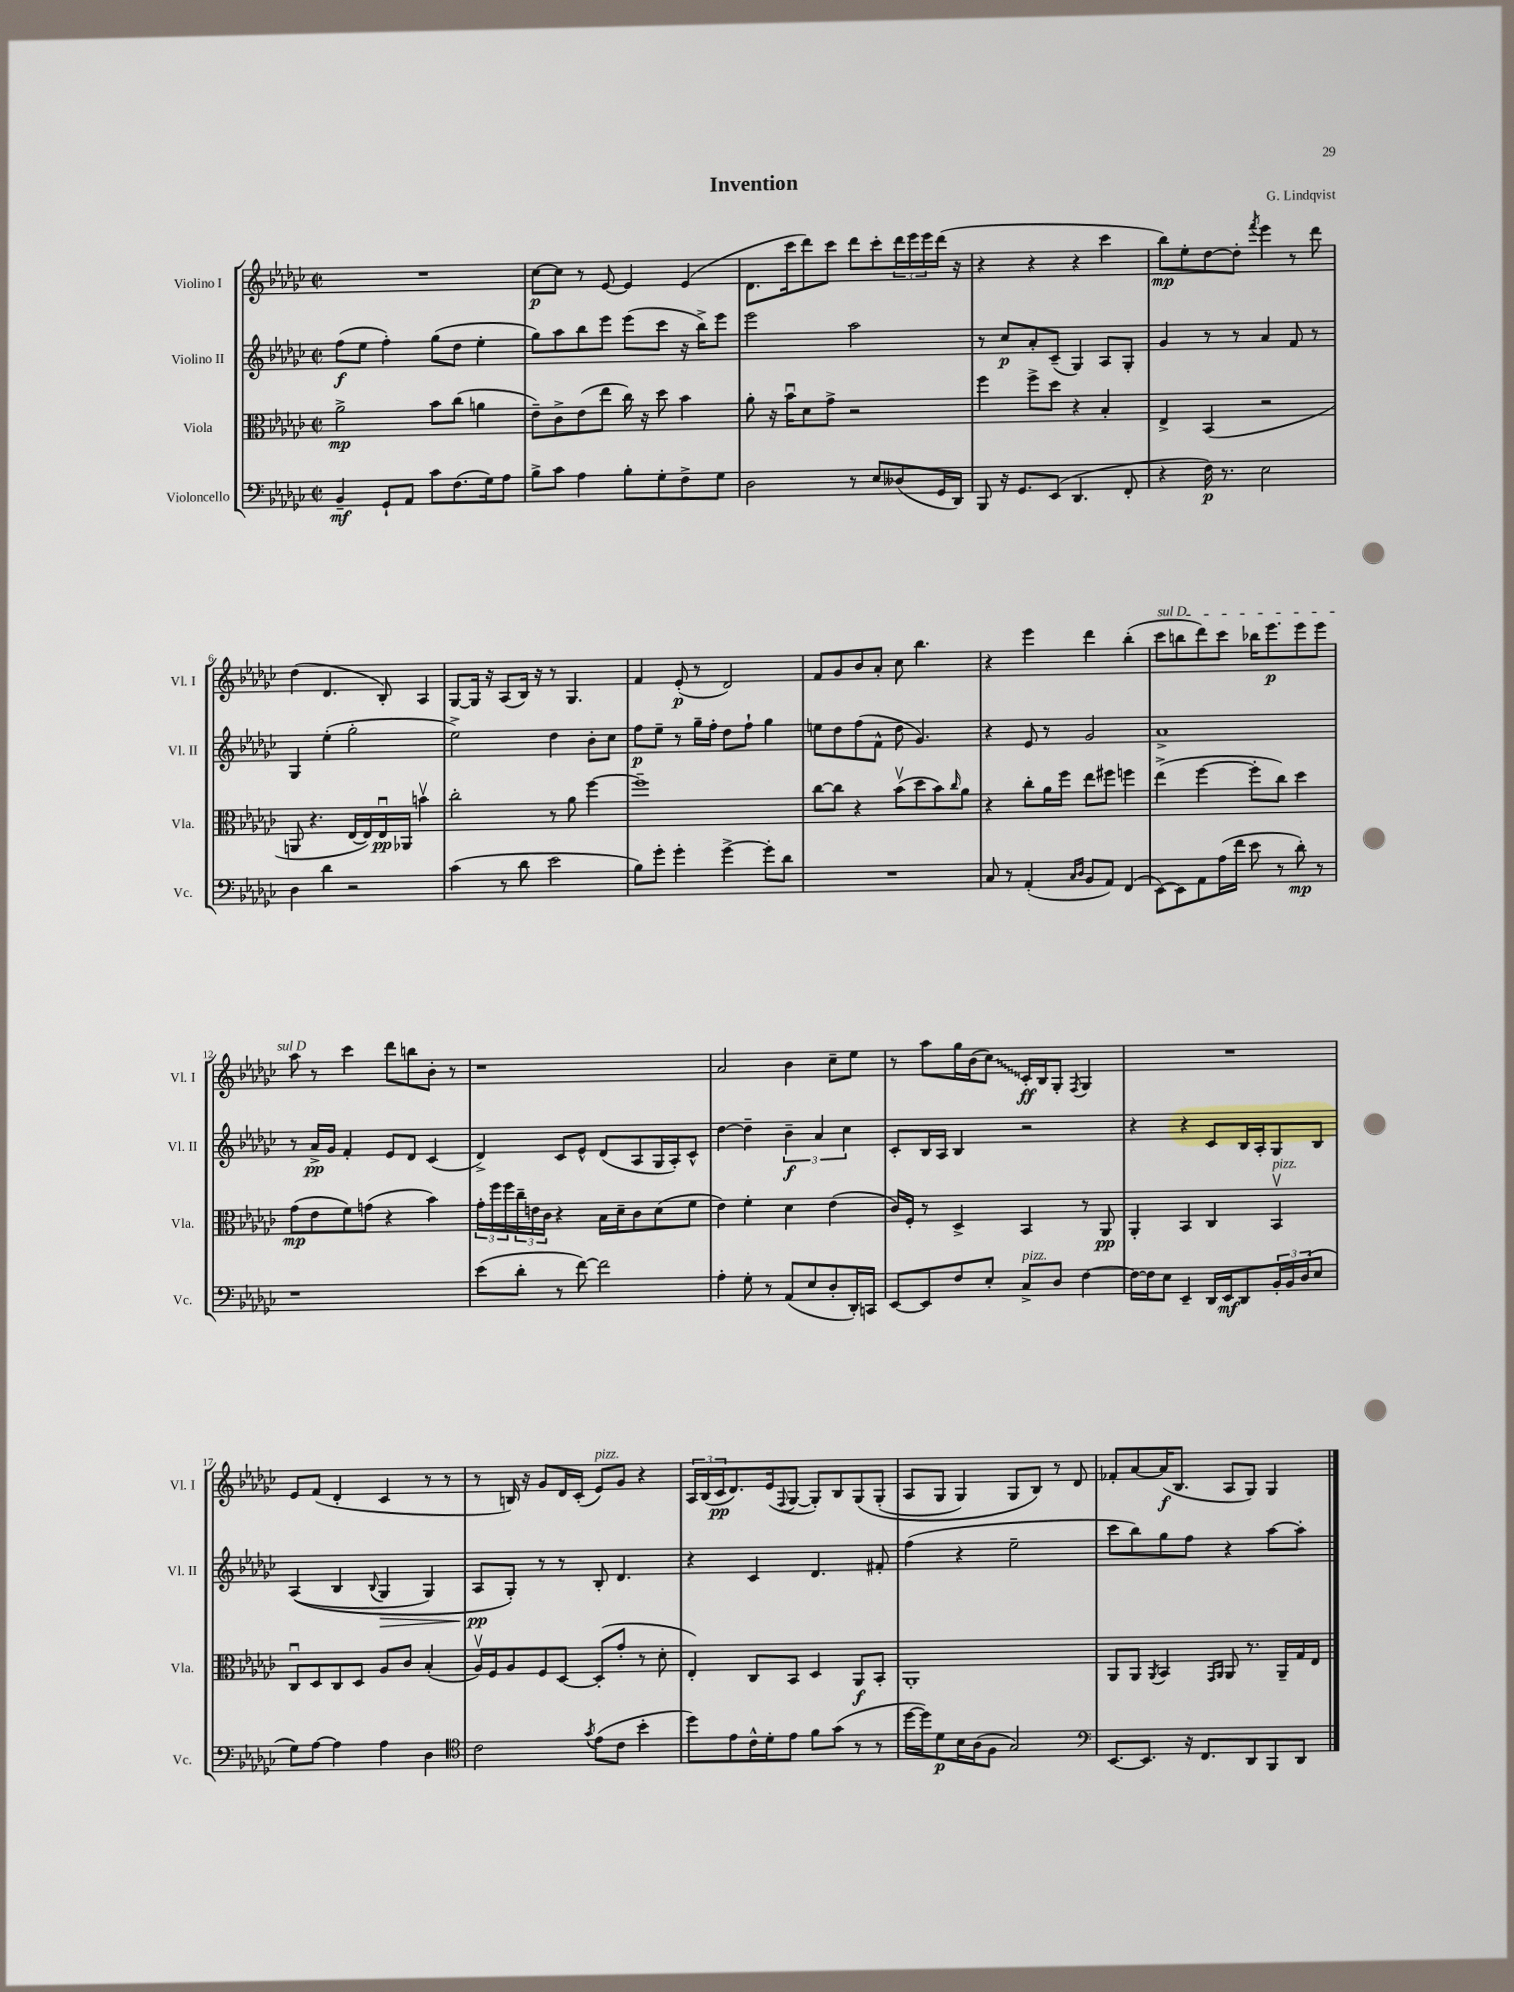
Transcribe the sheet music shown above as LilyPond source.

\header { title = "Invention" composer = "G. Lindqvist" }
<<
\new StaffGroup <<
\new Staff = "s0" \with { instrumentName = "Violino I" shortInstrumentName = "Vl. I" } {
    \clef treble \key ges \major \defaultTimeSignature \time 2/2
    R1 |
    ces''8~\p ces''8 r8 ees'8~ ees'4 ees'4( |
    des'8. ces'''16 des'''8) ces'''8 des'''8 ces'''8-. \tuplet 3/2 { des'''16 ees'''16 ees'''16 } des'''16( r16 |
    r4 r4 r4 ces'''4 |
    bes''8\mp) ees''8-. des''8~ des''8-. \acciaccatura { f'''8 } ees'''4 r8 des'''8 |
    des''4( des'4. bes8-.) aes4 |
    ges8~ ges16 r16 aes8( bes16) r16 r8 ges4. |
    f'4 ees'8-.\p( r8 des'2) |
    f'8 ges'8 bes'8 aes'8-. ces''8 bes''4. |
    r4 ees'''4 des'''4 bes''4-.( |
    \once \override TextSpanner.bound-details.left.text = \markup { \italic "sul D" } ces'''8\startTextSpan b''8 des'''8) ces'''8 bes''16 ees'''8.\p ees'''8 ees'''8 |
    aes''8\stopTextSpan r8 ces'''4 des'''8 b''8 bes'8-. r8 |
    r1 |
    aes'2 bes'4 ces''8-- ees''8 |
    r8 aes''8 ges''16 bes'16( \once \override Glissando.style = #'zigzag ces''8\glissando) ces'16-.\ff bes16 ges8-. \acciaccatura { f8 } ges4 |
    R1 |
    ees'8 f'8( des'4-. ces'4 r8 r8 |
    r8 b16) r16 ges'8 des'16 ces'16-.( ees'8^\markup { \italic "pizz." }) ges'8 r4 |
    \tuplet 3/2 { aes16 bes16( ces'16\pp } des'8.) ees'16( \appoggiatura { f8 } ges8~ ges8-.) bes8 ges8\( ges8-.( |
    aes8 ges8 ges4) ges8 bes8\) r8 des'8 |
    fes'8-. aes'8~ aes'16\f( bes8. aes8 ges8) ges4 \bar "|." |
}
\new Staff = "s1" \with { instrumentName = "Violino II" shortInstrumentName = "Vl. II" } {
    \clef treble \key ges \major \defaultTimeSignature \time 2/2
    f''8\f( ees''8 f''4-.) ges''8( des''8 ees''4-. |
    ges''8) aes''8 bes''8 ees'''8 ees'''8( ces'''8 r16 bes''16->) ees'''8 |
    ees'''2 aes''2 |
    r8 ces''8\p aes'8-. ces'8--( ges4) aes8 ges8-. |
    ges'4 r8 r8 aes'4 f'8 r8 |
    ges4 ees''4-.( ges''2-. |
    ees''2->) des''4 bes'8-. ces''8 |
    f''8\p ees''8-- r8 ges''16-- f''16-. des''8 f''8-! ges''4 |
    e''8 des''8 f''8( f'8-^ des''8 ges'4.) |
    r4 ees'8 r8 ges'2 |
    aes'1-> |
    r8 aes'16->\pp ges'16 f'4-. ees'8 des'8 ces'4( |
    des'4->) ces'8 ees'8-^ des'8( aes8 ges16 aes16-.) ces'8-^ |
    des''4~ des''4-- \tuplet 3/2 { bes'4--\f aes'4 ces''4 } |
    ces'8-. bes16 aes16 bes4 r2 |
    r4 r4 ces'8 bes16 aes16-. ges8 bes8 |
    aes4(\( bes4 \appoggiatura { bes8 } ges4\> ges4) |
    aes8\pp\! ges8-.\) r8 r8 bes8-. des'4. |
    r4 ces'4 des'4. fis'8-. |
    f''4( r4 ees''2-- |
    ces'''8 bes''8) ges''8 f''8 r4 aes''8~ aes''8-. \bar "|." |
}
\new Staff = "s2" \with { instrumentName = "Viola" shortInstrumentName = "Vla." } {
    \clef alto \key ges \major \defaultTimeSignature \time 2/2
    aes'2->\mp bes'8 ces''8( a'4 |
    ees'8--) ces'8-> ees'8( ees''8 ces''16) r16 des''8 bes'4 |
    aes'8-. r16 bes'16\downbow des'8 ges'8-> r2 |
    f''4 f''8-> des''8 r4 bes4-. |
    ees4-> bes,4( r2 |
    a,8 r4. ees16~ ees16) ees16\downbow\pp aes,16 b'4\upbow |
    ces''2-. r8 aes'8 f''4~ |
    f''1-- |
    ces''8~ ces''8 r4 bes'8\upbow( des''8 bes'8) \grace { ces''16 } aes'8 |
    r4 ces''8-. aes'16 f''16 ees''8 fis''8 f''4 |
    ees''4->( f''4~ f''8-. ces''8) des''4 |
    ges'8\mp( ees'8 f'8) g'8( r4 bes'4) |
    \tuplet 3/2 { ges'16-. f''16 f''16 } \tuplet 3/2 { ces''16-- e'16 ces'16 } r4 bes16 des'16-- ces'8 des'8( f'8 |
    ees'4) f'4-. des'4 ees'4( |
    ces'16) f16-. r8 des4-> bes,4 r8 aes,8\pp |
    aes,4-. bes,4 ces4 bes,4\upbow^\markup { \italic "pizz." } |
    ces8\downbow des8 ces8 des8 aes8 ces'8 bes4-.( |
    aes16\upbow) f16 aes8 f8 des8~ des8-.( ges'8-. r8 des'8-. |
    ees4-.) ces8 bes,8 des4 aes,8\f bes,8-. |
    aes,1-. |
    aes,8 aes,8 \acciaccatura { aes,8 } bes,4 \grace { ges,16 aes,16 } aes,8 r8. aes,16-- ges16 ees16 \bar "|." |
}
\new Staff = "s3" \with { instrumentName = "Violoncello" shortInstrumentName = "Vc." } {
    \clef bass \key ges \major \defaultTimeSignature \time 2/2
    bes,4--\mf ges,8-! aes,8 ces'8 f8.( ges16) aes8 |
    bes8-> ces'8 aes4 bes8-. ges8-. f8-> ges8 |
    des2 r8 ees8 deses8( ges,16 des,16) |
    bes,,8 r16 ges,8. ees,8( des,4. f,8-. |
    r4 f16\p) r8. ees2 |
    des4 des'4 r2 |
    ces'4( r8 des'8 ees'2 |
    bes8) ges'8-. ges'4-. ges'4~-> ges'8-. des'8 |
    R1 |
    ces8 r8 aes,4-.( \grace { ces16 des16 } bes,8 aes,8) f,4( |
    ees,8~) ees,8 aes,8 aes16( f'16 ees'8 r8 des'8-.\mp) r8 |
    r1 |
    ees'8( des'8-. r8 f'8~) f'2 |
    aes4-. ges8-. r8 aes,8( ees8 des8-. des,16-.) c,16 |
    ees,8~ ees,8 f8 ees8-. ces8->^\markup { \italic "pizz." } des8 f4~ |
    f16~ f16 ees8 ees,4-- des,16 ees,16\mf des,8 \tuplet 3/2 { bes,16-. bes,16 des16( } ees8 |
    ges8) aes8~ aes4 aes4 des4 |
    \clef tenor ces'2 \acciaccatura { ges'8 } ees'8( ces'8 bes'4-. |
    des''8) ees'8 ces'16-^ des'16-. ees'8 f'8 ges'8( r8 r8 |
    des''16~ des''16) des'8\p bes16 aes16( f8 ges2) |
    \clef bass ees,8.~ ees,8. r16 f,8. des,8 bes,,8 des,8 \bar "|." |
}
>>
>>
